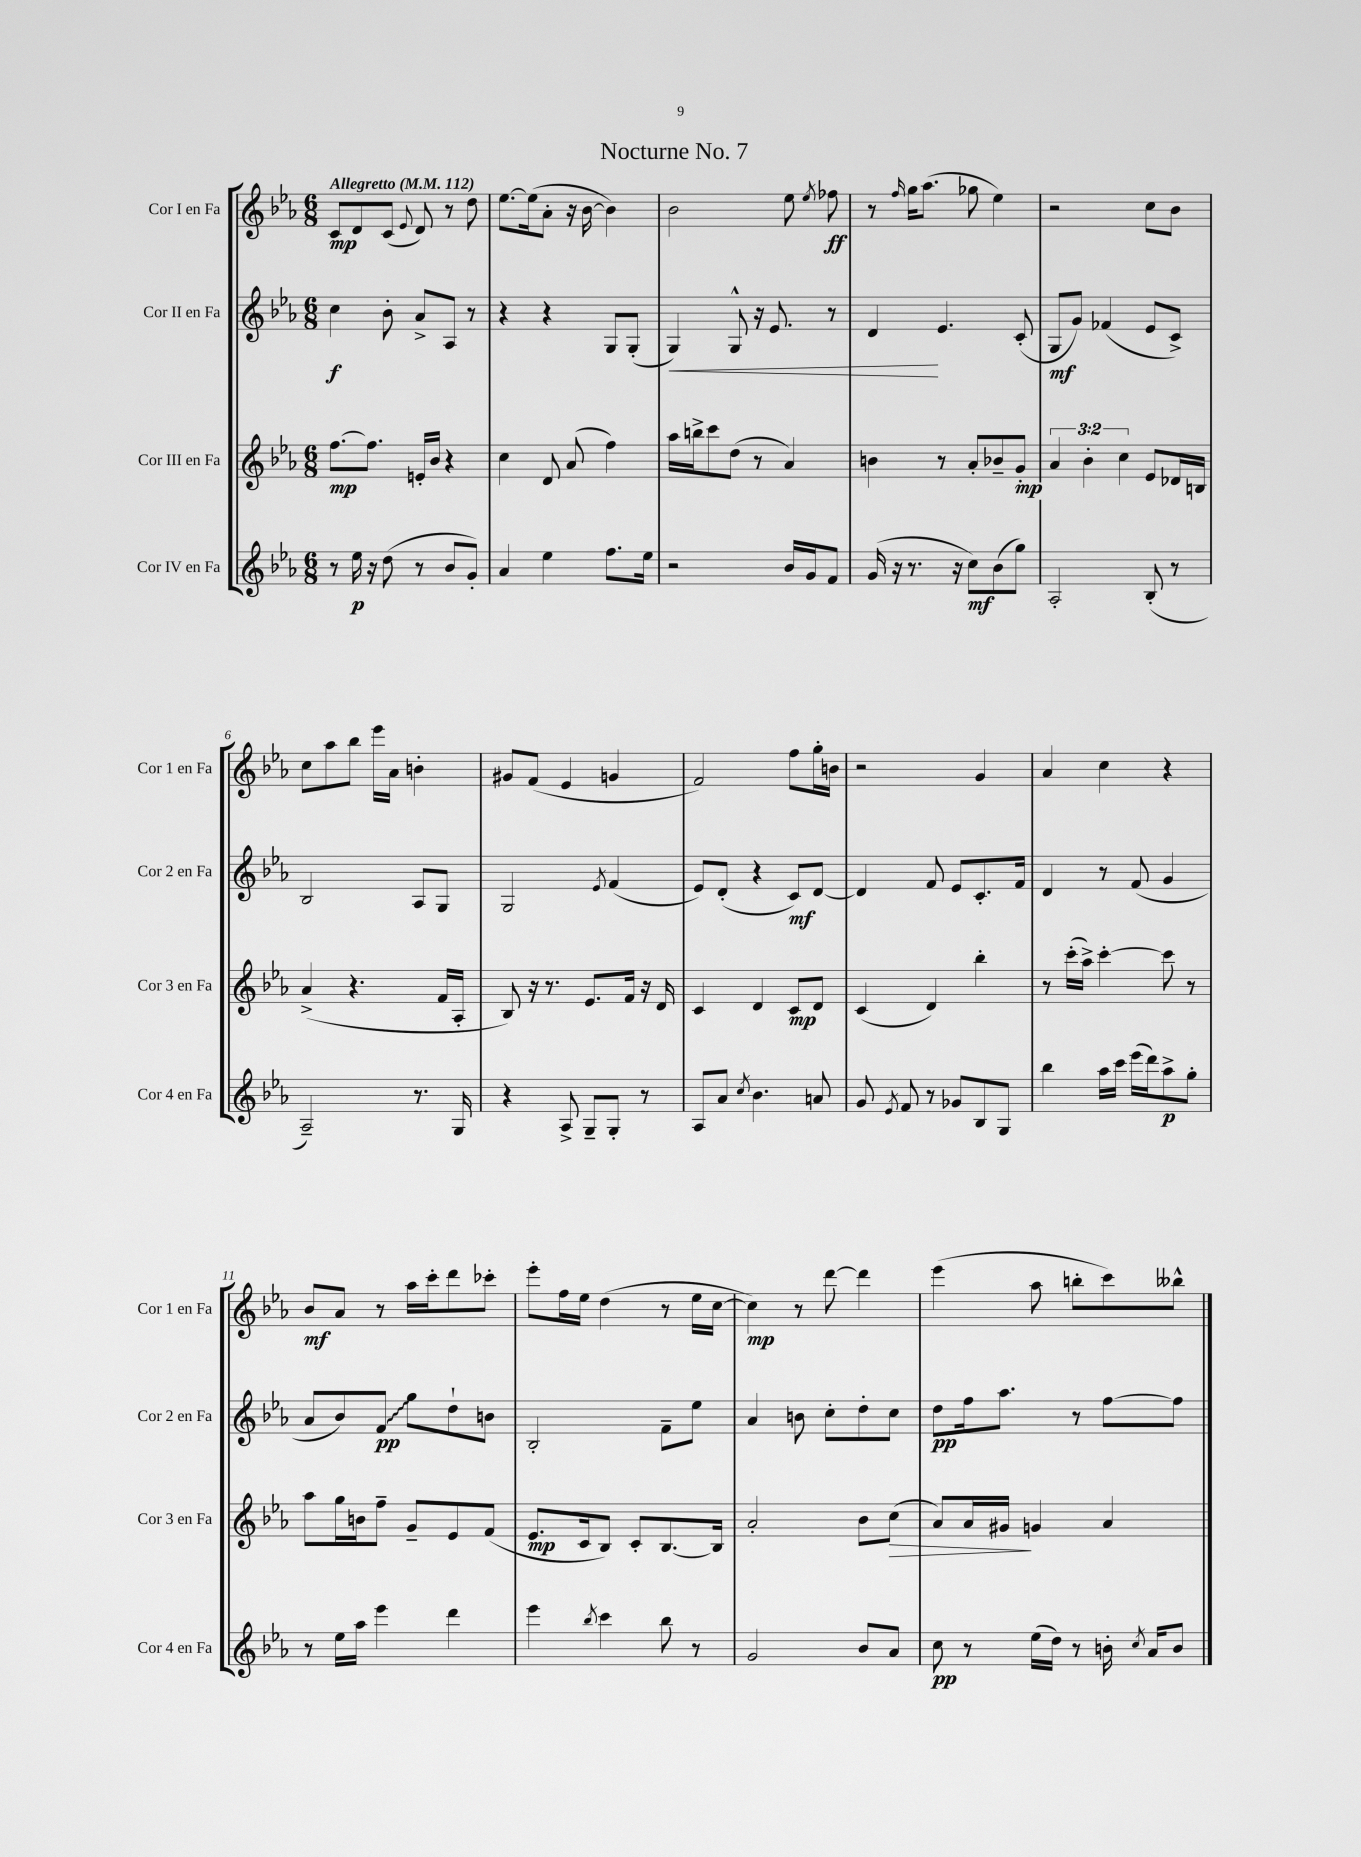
\header { title = "Nocturne No. 7" }
<<
\new StaffGroup <<
\new Staff = "s0" \with { instrumentName = "Cor I en Fa" shortInstrumentName = "Cor 1 en Fa" } {
    \clef treble \key ees \major \numericTimeSignature \time 6/8 \tempo "Allegretto" 4 = 112
    \autoBeamOff c'8[\mp d'8 c'8]( \appoggiatura { ees'8 } d'8) r8 d''8 |
    ees''8.[~ ees''16( aes'8]-. r16 bes'16~ bes'4) |
    bes'2 ees''8 \acciaccatura { ees''8 } fes''8\ff |
    r8 \grace { f''16 } g''16[ aes''8.]( ges''8 ees''4) |
    r2 c''8[ bes'8] |
    c''8[ aes''8 bes''8] ees'''16[ aes'16] b'4-. |
    gis'8[ f'8]( ees'4 g'4 |
    f'2) f''8[ g''16-. b'16] |
    r2 g'4 |
    aes'4 c''4 r4 |
    bes'8[\mf aes'8] r8 aes''16[ c'''16-. d'''8 ces'''8]-. |
    ees'''8[-. f''16 ees''16] d''4( r8 ees''16[ c''16]~ |
    c''4\mp) r8 d'''8~ d'''4 |
    ees'''4( aes''8 b''8[-. c'''8) beses''8]-^ \bar "|." |
}
\new Staff = "s1" \with { instrumentName = "Cor II en Fa" shortInstrumentName = "Cor 2 en Fa" } {
    \clef treble \key ees \major \numericTimeSignature \time 6/8
    \autoBeamOff c''4\f bes'8-. aes'8[-> aes8] r8 |
    r4 r4 g8[ g8]-.( |
    g4\<) g8-^ r16 ees'8. r8 |
    d'4\! ees'4. c'8-.( |
    g8[\mf g'8]) fes'4( ees'8[ c'8]->) |
    bes2 aes8[ g8] |
    g2 \acciaccatura { ees'8 } f'4( |
    ees'8[) d'8]-.( r4 c'8[\mf) d'8]~ |
    d'4 f'8 ees'8[ c'8.-. f'16] |
    d'4 r8 f'8( g'4 |
    aes'8[ bes'8) \once \override Glissando.style = #'zigzag f'8]\glissando\pp g''8[ d''8-! b'8] |
    bes2-. f'8[-- ees''8] |
    aes'4 b'8 c''8[-. d''8-. c''8] |
    d''8[\pp f''16 aes''8.] r8 f''8[~ f''8] \bar "|." |
}
\new Staff = "s2" \with { instrumentName = "Cor III en Fa" shortInstrumentName = "Cor 3 en Fa" } {
    \clef treble \key ees \major \numericTimeSignature \time 6/8 \override Staff.TupletNumber.text = #tuplet-number::calc-fraction-text
    \autoBeamOff f''8.[~\mp f''8.] e'16[-. bes'16] r4 |
    c''4 d'8 aes'8( f''4) |
    aes''16[ b''16-> c'''8 d''8]( r8 aes'4) |
    b'4 r8 aes'8[-. bes'8-- g'8]-.\mp |
    \tuplet 3/2 { aes'4 bes'4-. c''4 } ees'8[ des'16 b16] |
    aes'4->( r4. f'16[ aes16]-. |
    bes8) r16 r8. ees'8.[ f'16] r16 d'16 |
    c'4 d'4 c'8[\mp d'8] |
    c'4( d'4) bes''4-. |
    r8 c'''16[-.( aes''16]->) c'''4~-. c'''8 r8 |
    aes''8[ g''16 b'16 f''8]-- g'8[-- ees'8 f'8]( |
    ees'8.[\mp c'16 bes8]) c'8[-. bes8.~ bes16] |
    aes'2-. bes'8[ c''8]\>( |
    aes'8[) aes'16 gis'16]\! g'4 aes'4 \bar "|." |
}
\new Staff = "s3" \with { instrumentName = "Cor IV en Fa" shortInstrumentName = "Cor 4 en Fa" } {
    \clef treble \key ees \major \numericTimeSignature \time 6/8
    \autoBeamOff r8 ees''16\p r16 d''8( r8 bes'8[ g'8]-.) |
    aes'4 ees''4 f''8.[ ees''16] |
    r2 bes'16[ g'16 f'8] |
    g'16( r16 r8. r16 c''8[\mf) bes'8( g''8]) |
    aes2-. bes8-.( r8 |
    aes2--) r8. g16 |
    r4 aes8-> g8[-- g8]-. r8 |
    aes8[ aes'8] \acciaccatura { c''8 } bes'4. a'8 |
    g'8 \acciaccatura { ees'8 } f'8 r8 ges'8[ bes8 g8] |
    bes''4 aes''16[ c'''16] ees'''16[( d'''16) aes''8->\p g''8]-. |
    r8 ees''16[ aes''16] ees'''4 d'''4 |
    ees'''4 \acciaccatura { bes''8 } c'''4 bes''8 r8 |
    g'2 bes'8[ aes'8] |
    c''8\pp r8 ees''16[( d''16]) r8 b'16-. \acciaccatura { c''8 } aes'16[ b'8] \bar "|." |
}
>>
>>
